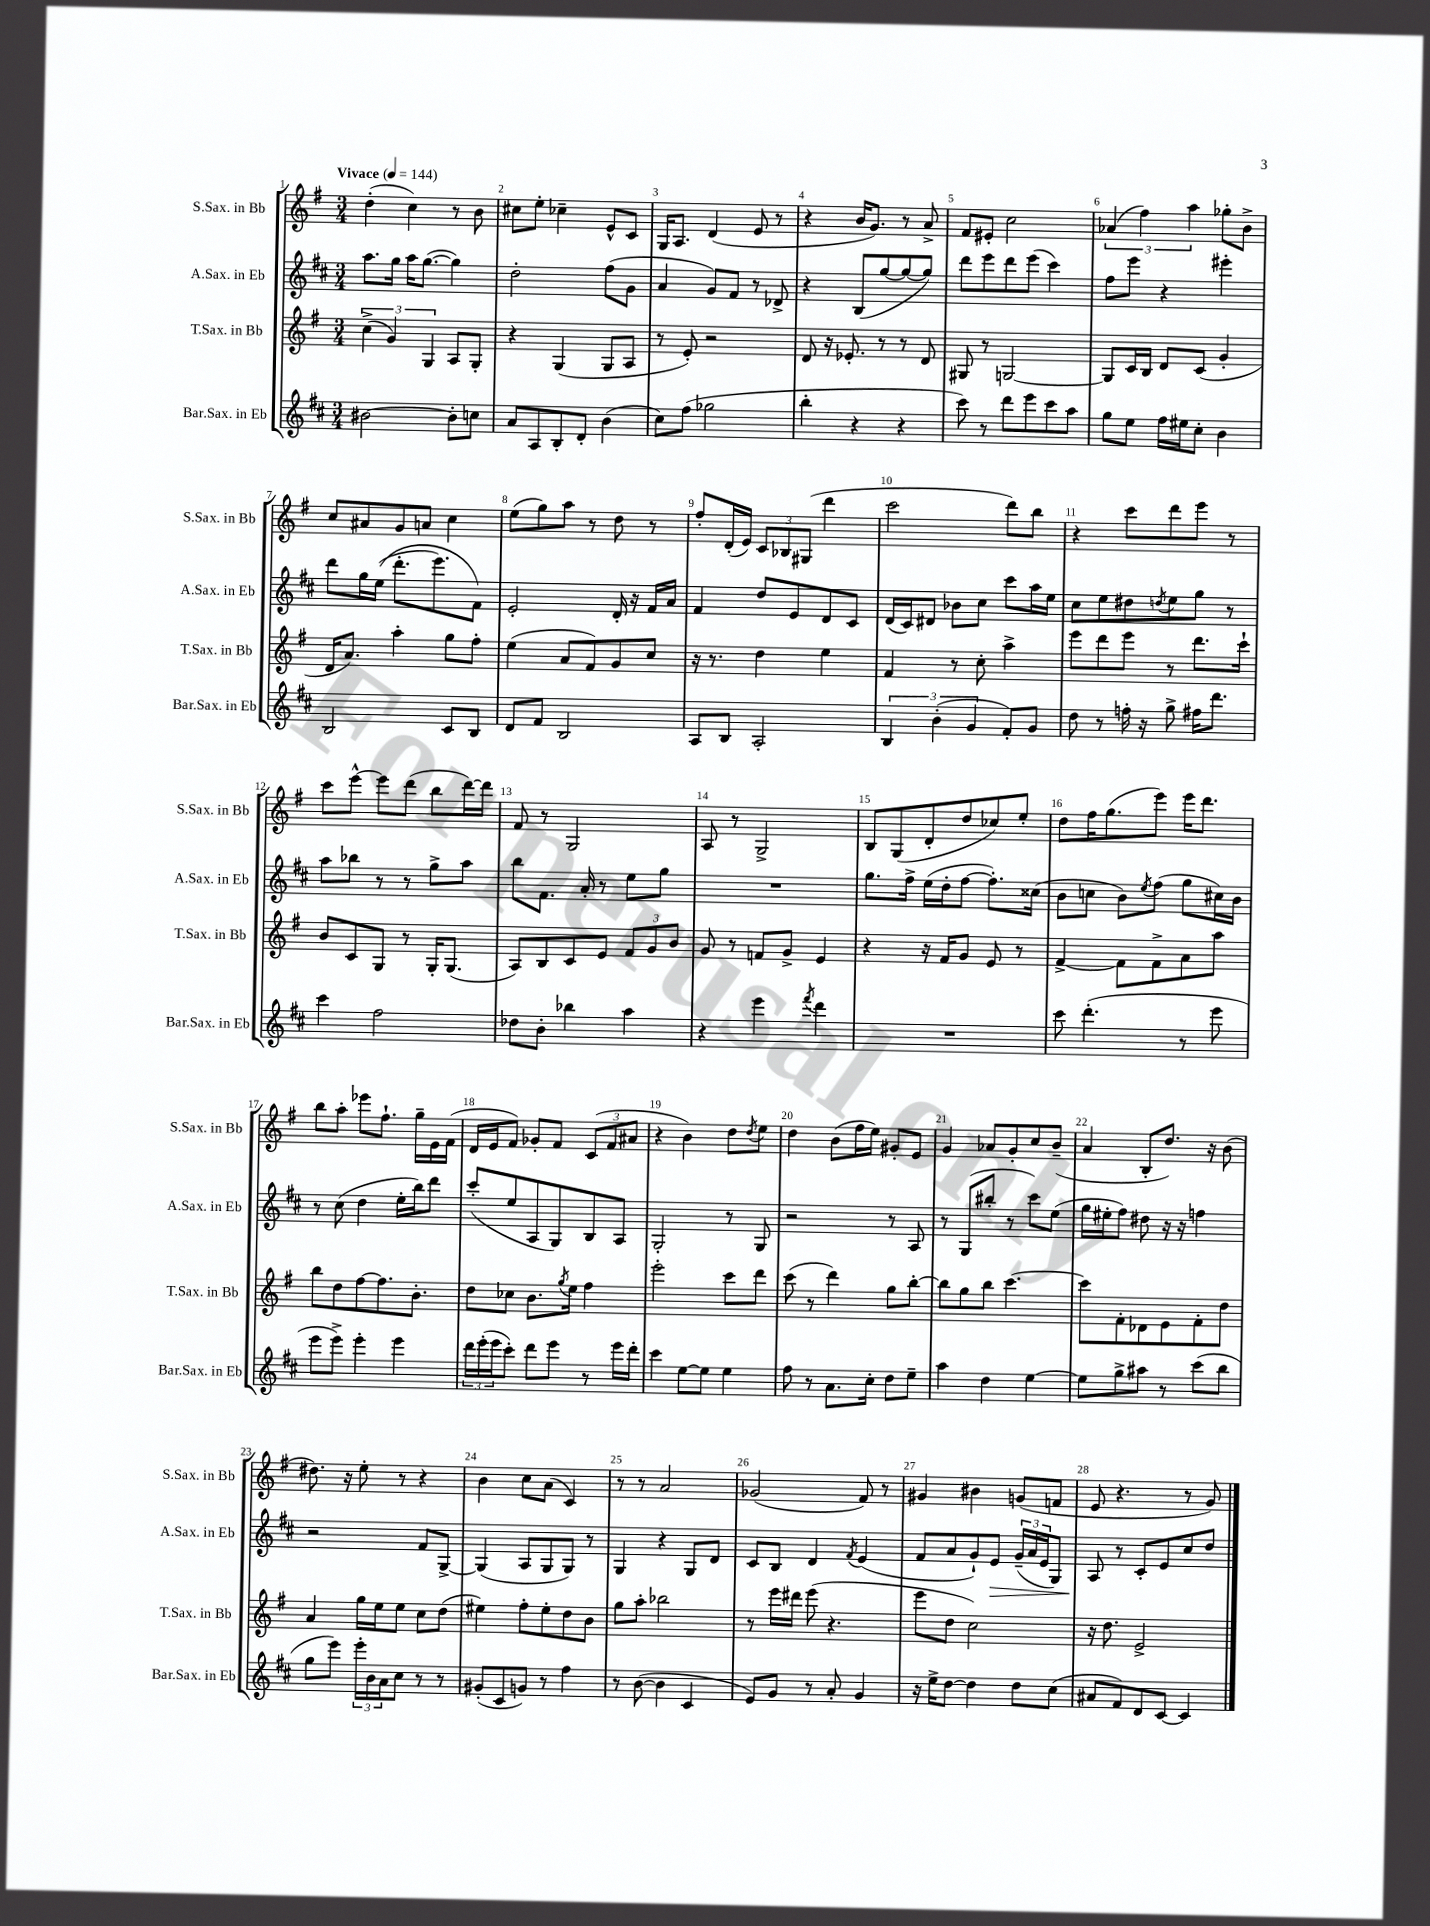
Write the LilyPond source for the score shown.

<<
\new StaffGroup <<
\new Staff = "s0" \with { instrumentName = "S.Sax. in Bb" shortInstrumentName = "S.Sax. in Bb" } {
    \clef treble \key g \major \numericTimeSignature \time 3/4 \tempo "Vivace" 4 = 144
    d''4-.( c''4) r8 b'8 |
    cis''8 e''8-. ces''4-- e'8-^ c'8 |
    g16 a8. d'4( e'8 r8 |
    r4 b'16 g'8.) r8 a'8-> |
    fis'8 eis'8-. c''2 |
    \tuplet 3/2 { aes'4( fis''4) a''4 } ges''8-. b'8-> |
    c''8 ais'8 g'8 a'8 c''4 |
    e''8( g''8) a''8 r8 d''8 r8 |
    fis''8-. d'16-.( e'16) \tuplet 3/2 { c'8 bes8 gis8( } d'''4 |
    c'''2 d'''8) b''8 |
    r4 c'''8 d'''8 e'''8 r8 |
    c'''8 e'''8~-^ e'''8 d'''8( b''8 d'''16~) d'''16 |
    fis'8 r8 g2 |
    a8 r8 g2-> |
    b8 g8( d'8-. d''8 ces''8) e''8-. |
    d''8 fis''16 g''8.( e'''8) e'''16 d'''8. |
    b''8 a''8-. ees'''8 fis''8.-! g''16-- e'16 fis'16( |
    d'16 e'16 fis'8) ges'8-. fis'8 \tuplet 3/2 { c'8( fis'8 ais'8 } |
    r4 b'4) d''8 \acciaccatura { d''8 } e''8 |
    d''4 b'8( fis''16 e''16) gis'8-. e'8 |
    g'4 aes'8 g'8-. c''8 b'8--( |
    a'4 b8-. d''8.) r16 b'8( |
    dis''8.) r16 e''8-. r8 r4 |
    b'4 c''8 a'8( c'4) |
    r8 r8 a'2 |
    ges'2( fis'8) r8 |
    gis'4 bis'4 g'8( f'8 |
    e'8 r4. r8 g'8) \bar "|." |
}
\new Staff = "s1" \with { instrumentName = "A.Sax. in Eb" shortInstrumentName = "A.Sax. in Eb" } {
    \clef treble \key d \major \numericTimeSignature \time 3/4
    a''8. g''16 a''16 g''8.~( g''4) |
    d''2-. fis''8( g'8 |
    a'4 g'8) fis'8 r8 des'8-> |
    r4 b8( g''8~ g''8~ g''8) |
    d'''8 e'''8 d'''8 e'''8( cis'''4) |
    fis''8 e'''8 r4 eis'''4-. |
    d'''8 g''16 e''16(\( d'''8.-. e'''8.) fis'8\) |
    e'2-. d'16-. r16 fis'16 a'16 |
    fis'4 d''8 e'8 d'8 cis'8 |
    d'16( cis'16) dis'8 bes'8 cis''8 cis'''8 a''16 e''16 |
    cis''8 e''8 dis''8 \acciaccatura { d''8 } e''8 g''8 r8 |
    a''8 bes''8 r8 r8 g''8-> a''8 |
    b''8 fis'8. a'16-. r8 e''8 g''8 |
    R2. |
    g''8. fis''16-> e''16( d''16-. fis''8~ fis''8.-.) cisis''16( |
    b'8 c''8 b'8) \acciaccatura { e''8 } fis''8( g''8 cis''16) b'16 |
    r8 cis''8( d''4 e''16-. b''16) d'''8 |
    cis'''8-.( e''8 a8 g8) b8 a8 |
    g2-. r8 g8 |
    r2 r8 a8 |
    r8 g8( bis''8-. r8 cis'''8) e''8( |
    g''16 eis''16-. fis''8) dis''8 r16 r16 f''4 |
    r2 fis'8 g8~-> |
    g4( a8 g8 g8) r8 |
    g4 r4 g8 d'8 |
    cis'8 b8 d'4 \acciaccatura { fis'8 } e'4( |
    fis'8 a'8 g'8-!) e'8\> \tuplet 3/2 { g'16--( a'16 e'16 } g8) |
    a8\! r8 cis'8-. e'8 cis''8 d''8 \bar "|." |
}
\new Staff = "s2" \with { instrumentName = "T.Sax. in Bb" shortInstrumentName = "T.Sax. in Bb" } {
    \clef treble \key g \major \numericTimeSignature \time 3/4
    \tuplet 3/2 { c''4->( g'4) g4 } a8 g8-. |
    r4 g4( g8 a8 |
    r8 e'8-.) r2 |
    d'8 r16 ees'8.-. r8 r8 d'8 |
    gis8 r8 g2~ |
    g8 c'16 b16 d'8 c'8( g'4-. |
    d'16 a'8.) a''4-. g''8 fis''8-. |
    e''4( a'8 fis'8) g'8 c''8 |
    r16 r8. d''4 e''4 |
    fis'4 r8 c''8-. a''4-> |
    e'''8 d'''8 e'''8 r8 d'''8. c'''16-! |
    b'8 c'8 g8 r8 g16-. g8.( |
    a8) b8 c'8 e'8 \tuplet 3/2 { fis'8 g'8 b'8 } |
    g'8 r8 f'8 g'8-> e'4 |
    r4 r16 fis'16 g'8 e'8 r8 |
    fis'4~-> fis'8 fis'8-> a'8 a''8 |
    b''8 d''8 fis''8~ fis''8. b'8.-. |
    d''8 ces''8 b'8. \acciaccatura { g''8 } e''16 fis''4 |
    e'''2-. c'''8 d'''8 |
    c'''8( r8 d'''4) g''8 b''8~-. |
    b''8 g''8 b''8 c'''4.~ |
    c'''8 fis'8-. des'8 e'8 fis'8-. d''8 |
    a'4 g''16 e''16 e''8 c''8 d''8( |
    eis''4) fis''8-. eis''8-. d''8 b'8 |
    g''8 a''8-. bes''2 |
    r8 e'''16 dis'''16 e'''8( r4. |
    e'''8 d''8 c''2) |
    r16 d''8. e'2-> \bar "|." |
}
\new Staff = "s3" \with { instrumentName = "Bar.Sax. in Eb" shortInstrumentName = "Bar.Sax. in Eb" } {
    \clef treble \key d \major \numericTimeSignature \time 3/4
    bis'2~ bis'8-. c''8 |
    a'8 a8 b8-. d'8-. b'4( |
    cis''8) fis''8( ges''2 |
    b''4-. r4 r4 |
    cis'''8) r8 d'''8 e'''8 cis'''8 a''8 |
    g''8 e''8 fis''16 eis''16 cis''8-. b'4 |
    b2 cis'8 b8 |
    d'8 fis'8 b2 |
    a8 b8 a2-. |
    \tuplet 3/2 { b4 b'4-.( g'4 } fis'8-.) g'8 |
    d''8 r8 f''16-. r16 g''8-> fis''16 d'''8. |
    cis'''4 fis''2 |
    des''8 b'8-. bes''4 a''4 |
    r4 e'''4 \acciaccatura { fis'''8 } d'''4 |
    R2. |
    cis'''8 d'''4.-.( r8 e'''8 |
    e'''8 e'''8->) e'''4-. e'''4 |
    \tuplet 3/2 { d'''16 e'''16-.( e'''16 } cis'''8-.) d'''8 e'''8 r8 e'''16 d'''16-. |
    cis'''4 e''8~ e''8 e''4 |
    fis''8 r8 a'8. cis''16-. d''8 e''8-- |
    a''4 d''4 e''4~ |
    e''8 g''8-> ais''8 r8 cis'''8( b''8 |
    g''8 e'''8) \tuplet 3/2 { e'''16-. b'16 a'16 } cis''8 r8 r8 |
    gis'8-.( cis'8 g'8) r8 fis''4 |
    r8 b'8~( b'4 cis'4 |
    e'8) g'8 r8 a'8-. g'4 |
    r16 e''16-> d''8~ d''4 d''8 cis''8( |
    ais'8 fis'8) d'8 cis'8~ cis'4 \bar "|." |
}
>>
>>
\layout { \context { \Score \override BarNumber.break-visibility = ##(#f #t #t) barNumberVisibility = #all-bar-numbers-visible } }
